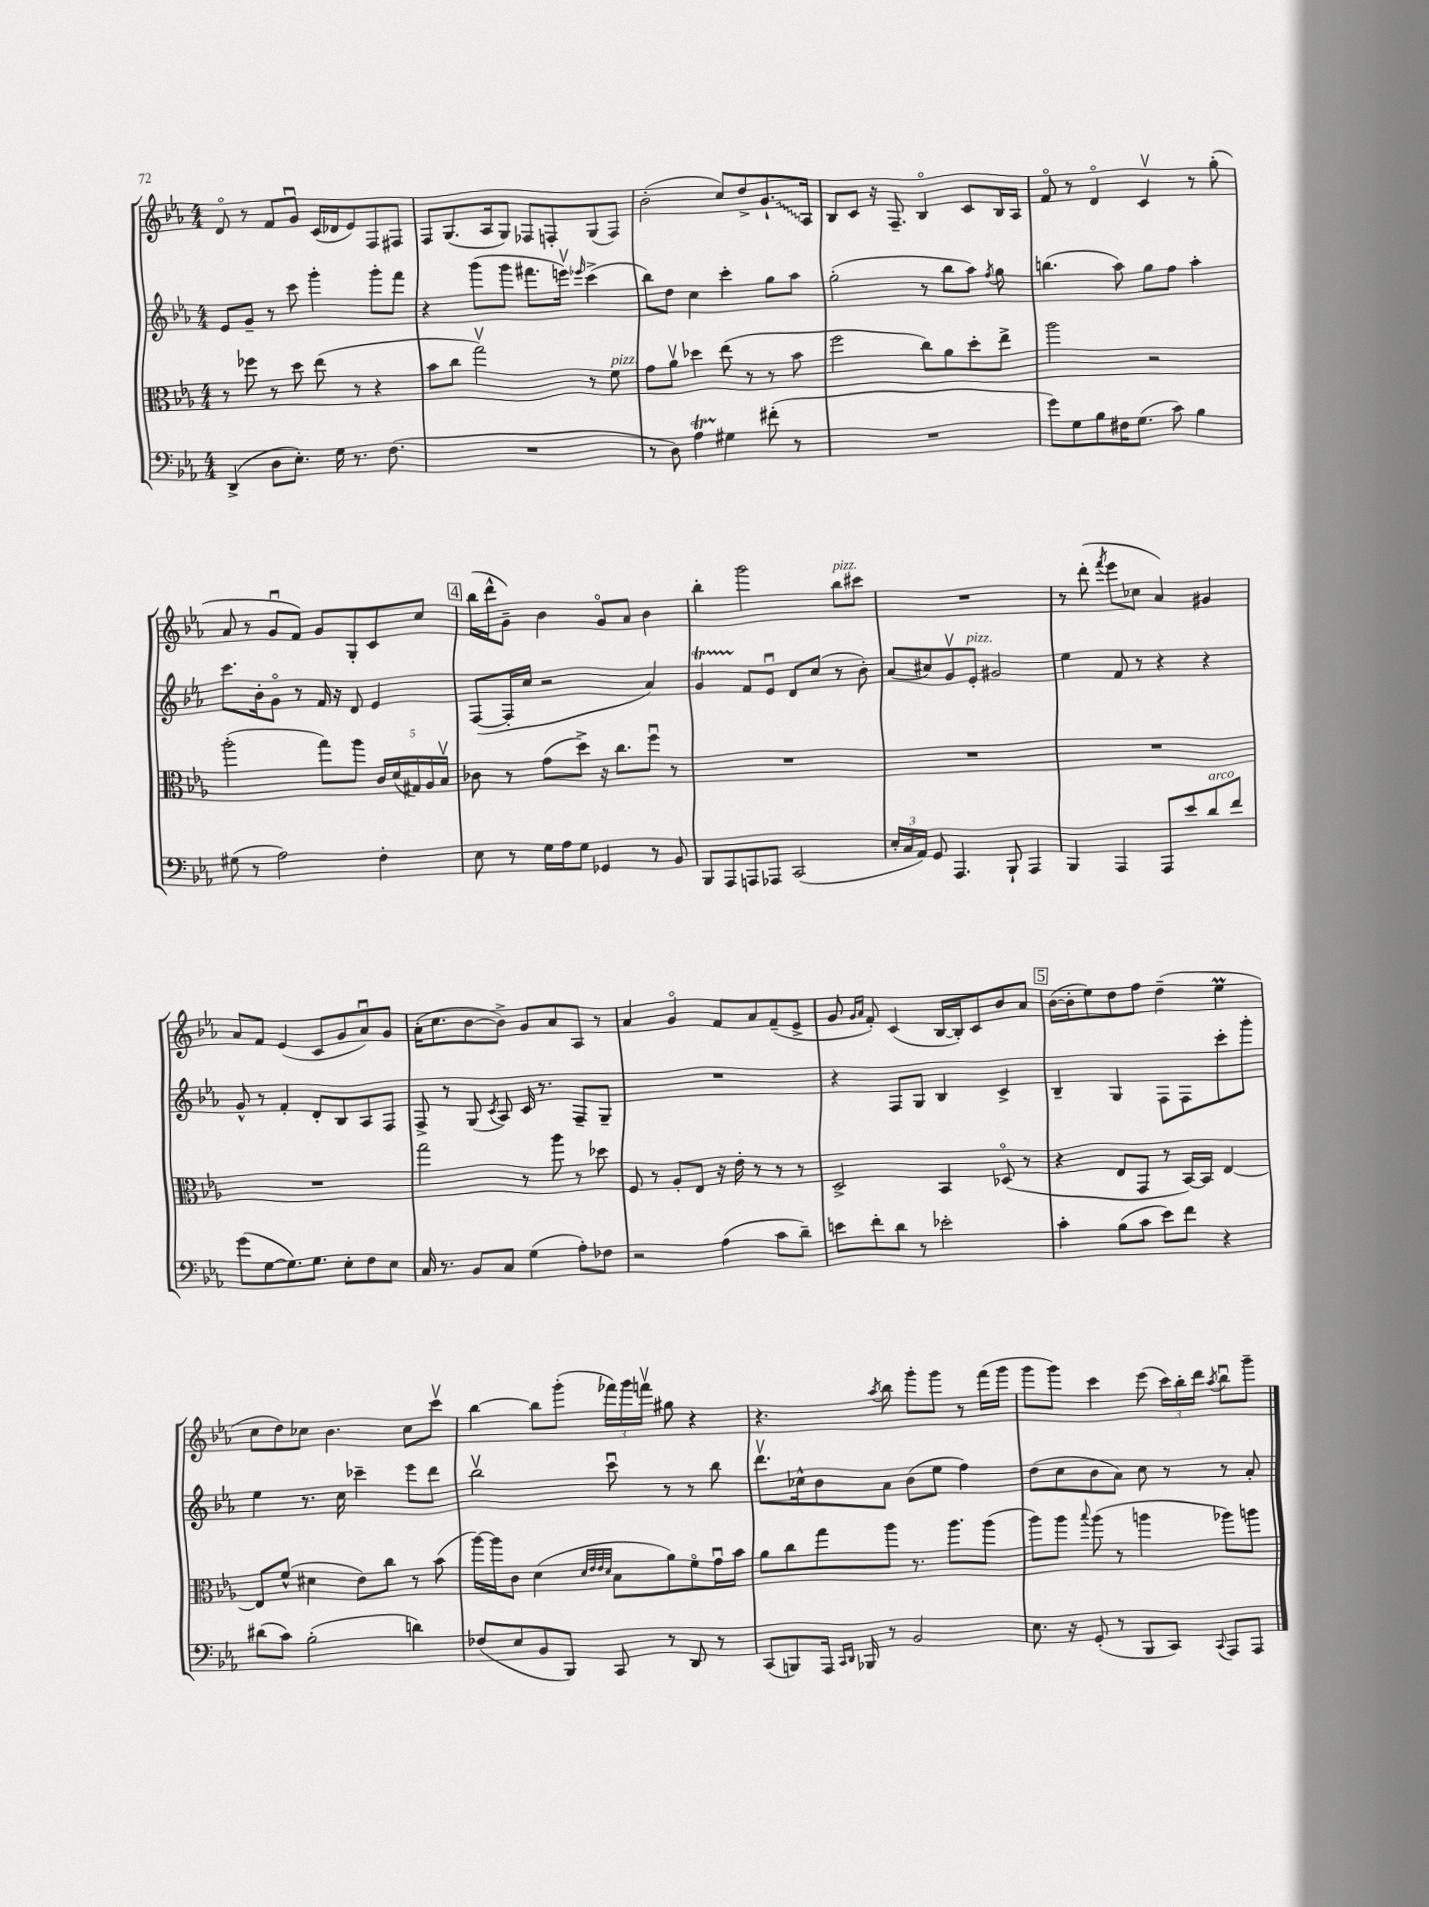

**kern	**kern	**kern	**kern
*staff4	*staff3	*staff2	*staff1
*clefF4	*clefC3	*clefG2	*clefG2
*k[b-e-a-]	*k[b-e-a-]	*k[b-e-a-]	*k[b-e-a-]
*M4/4	*M4/4	*M4/4	*M4/4
(4DD^	8r	8e-	8do
.	8ff-	8g~	8r
8D	8r	8r	8f
8.E-')	8dd	8ccc	8gu
.	(8ee-	4ggg'	(16c
16G	.	.	16d-
8.r	8r	.	8e-)
.	4r	8ggg'	8F
(8.F	.	.	.
.	.	8fff	8F#
=	=	=	=
1r	8b-	4r	8F
.	8cc	.	(8.G
.	2ggv)	(8ggg	.
.	.	.	16A-
.	.	8ggg	8G)
.	.	8.fff#	8F-
.	.	.	8F'
.	.	16eeev)	.
.	.	16qqeee-	.
.	8r	(4ccc^	(8G
.	8f	.	8F)
=	=	=	=
8r	8g	8bb-)	(2b-'
8D)	8a-v	8dd	.
4A-	4dd-	4cc	.
4G#	(8ee-	4ccc'	8cc)
.	8r	.	8dd^
(8f#'	8r	8gg	8.g`
8r	8b-	8aa-	.
.	.	.	16A-
=	=	=	=
1r	2ff	(2gg'	8B-
.	.	.	8c
.	.	.	16r
.	.	.	8.F~
.	8cc)	8r	4B-o
.	8a-	8bb-	.
.	8dd'	8aa-)	8c
.	.	8qff	.
.	8ee-^	8gg	16B-
.	.	.	16A-
=	=	=	=
8g)	2aa-	(4.bb	8fo
8G	.	.	8r
8B-	.	.	4do
16F#	.	8aa-)	.
(8.G	.	.	.
.	2r	8gg	4cv
8c)	.	8ff	.
4B-	.	4aa-'	8r
.	.	.	(8gg'
=	=	=	=
(8G#	(2aa-'	8.ccc	8a-
8r	.	.	8r
.	.	16b-'	.
2A-)	.	8go	8gu
.	.	8r	8f)
.	8gg)	16f	8g
.	.	16r	.
.	8aa-	8d	8G'
4F'	20c	4e-	8c
.	(20d	.	.
.	20G#)	.	.
.	.	.	8cc
.	20A-	.	.
.	20B-v	.	.
=	=	=	=
8E-	8c-	([8F	(16bb-
.	.	.	16ddd^^
8r	8r	16F']	8g~)
.	.	16cc	.
16G	(8g	2r	4b-
16A-	.	.	.
8G	8dd^)	.	.
4GG-	16r	.	8go
.	8.cc	.	.
.	.	.	8a-
8r	8ffu	4a-)	4b-
8BB-	8r	.	.
=	=	=	=
8BBB-	1r	4g	4bb-'
8AAA-	.	.	.
8AAA	.	8f	2ggg
8AAA-	.	8e-u	.
(2CC	.	8d	.
.	.	(8cc	.
.	.	8r	8bb-
.	.	8b-')	8ccc#
=	=	=	=
24E-'	1r	(8a-	1r
24C	.	.	.
24AA-)	.	.	.
8GG	.	8cc#)	.
4.AAA-	.	8gv	.
.	.	8e-'	.
.	.	2g#	.
8BBB-`	.	.	.
4AAA-	.	.	.
=	=	=	=
4BBB-	1r	4ee-	8r
.	.	.	(8ddd'
.	.	.	8qfff
4AAA-	.	8f	8eee-
.	.	8r	8cc-
8AAA-	.	4r	4a-)
8e-	.	.	.
8d	.	4r	4g#
8f	.	.	.
=	=	=	=
(8g	1r	8g^^	8a-
[8G	.	8r	8f
8.G])	.	4f'	(4e-
8.G	.	.	.
.	.	8d'	8c
8E-'	.	8B-	8g
8F	.	8A-	8a-u)
8E-	.	8F	8g
=	=	=	=
16C	2gg	8F^	(16a-'
8.r	.	.	8.cc
.	.	8r	.
8BB-	.	(8G	[8b-
.	.	8qc	.
8C	.	8A-)	8b-^])
(4G	8r	16c	8g
.	.	8.r	.
.	8aa-	.	8a-
8A-')	8r	8F~	8A-
8F-	8dd-	8G~	8r
=	=	=	=
2r	8F	1r	4a-
.	8r	.	.
.	8A-'	.	4go
.	8E-	.	.
(4A-	16r	.	8f
.	16e-'	.	.
.	8r	.	8a-
8c	8r	.	(8f~
8d~)	8r	.	8e-^
=	=	=	=
8e	2D^	4r	8g
.	.	.	16qqg
.	.	.	16qqa-
8f'	.	.	8f')
8d	.	8F	(4c
8r	.	8G	.
2e-'	4BB-	4B-	[16B-
.	.	.	16B-'])
.	.	.	8c
.	(8D-o	4c^	8b-
.	8r	.	8a-
=	=	=	=
4c'	4r	4B-~	([16b-
.	.	.	16b-']
.	.	.	8ee-)
(8B-	8E-	4G	8dd
8c	8GG	.	8ff
8e-)	8r	8F	(4dd~
8f	[16BB-)	8F	.
.	16BB-]	.	.
4r	[4E-	8ccc'	4ee-
.	.	8ggg'	.
=	=	=	=
(8d#	8E-]	4ee-	8cc
8c)	(8f^^	.	8dd)
(2B-'	4d#	8.r	8cc-
.	.	.	4.b-
.	.	16cc	.
.	8e-)	4ccc-~	.
.	8cc	.	.
4d)	8r	8eee-	8cc-
.	(8b-	8ddd	8cccv
=	=	=	=
(8F-	[16aa-)	2bb-v	[4bb-
.	16aa-]	.	.
8E-	8c	.	.
8BB-	(4d	.	8bb-]
8BBB-)	.	.	(8ggg'
.	32qqd	.	.
.	32qqe-	.	.
.	32qqe-	.	.
.	32qqd	.	.
8CC	8B-	8cccu	24fff-)
.	.	.	24ggg
.	.	.	24fffv
8r	8a-)	8r	8gg#
8DD	8fo	8r	4r
8r	16gu	8bb-	.
.	16b-	.	.
=	=	=	=
(8CC	8a-	8.dddv	4.r
8BBB)	8cc	.	.
.	.	16cc-^^	.
16AAA-	8gg	8b-	.
16qqCC	.	.	.
16qqDD	.	.	.
16BBB-	.	.	.
.	.	.	8qaa-
8r	8aa-	8a-	8bb-
2BB-	8.r	(8b-	8ggg'
.	.	8ee-	8ggg
.	8.aa-	.	.
.	.	4ff)	8r
.	(8aa-	.	(16fff
.	.	.	16ggg
=	=	=	=
8.E-	8aa-)	(8dd	8ggg
.	8aa-	8cc	8ggg)
16r	.	.	.
.	8qqbb-	.	.
(8GG'	(8aa-	8b-	4ccc
8r	8r	8a-)	.
8BBB-	4aa	8cc	(8eee-
8CC)	.	8r	24ccc)
.	.	.	24bb-'
.	.	.	24ddd
8qqCC	.	.	8qaa-
8AAA-	8aa-)	8r	8bb-u
8AAA-	8aa	8a-'	8ggg~
==	==	==	==
*-	*-	*-	*-
